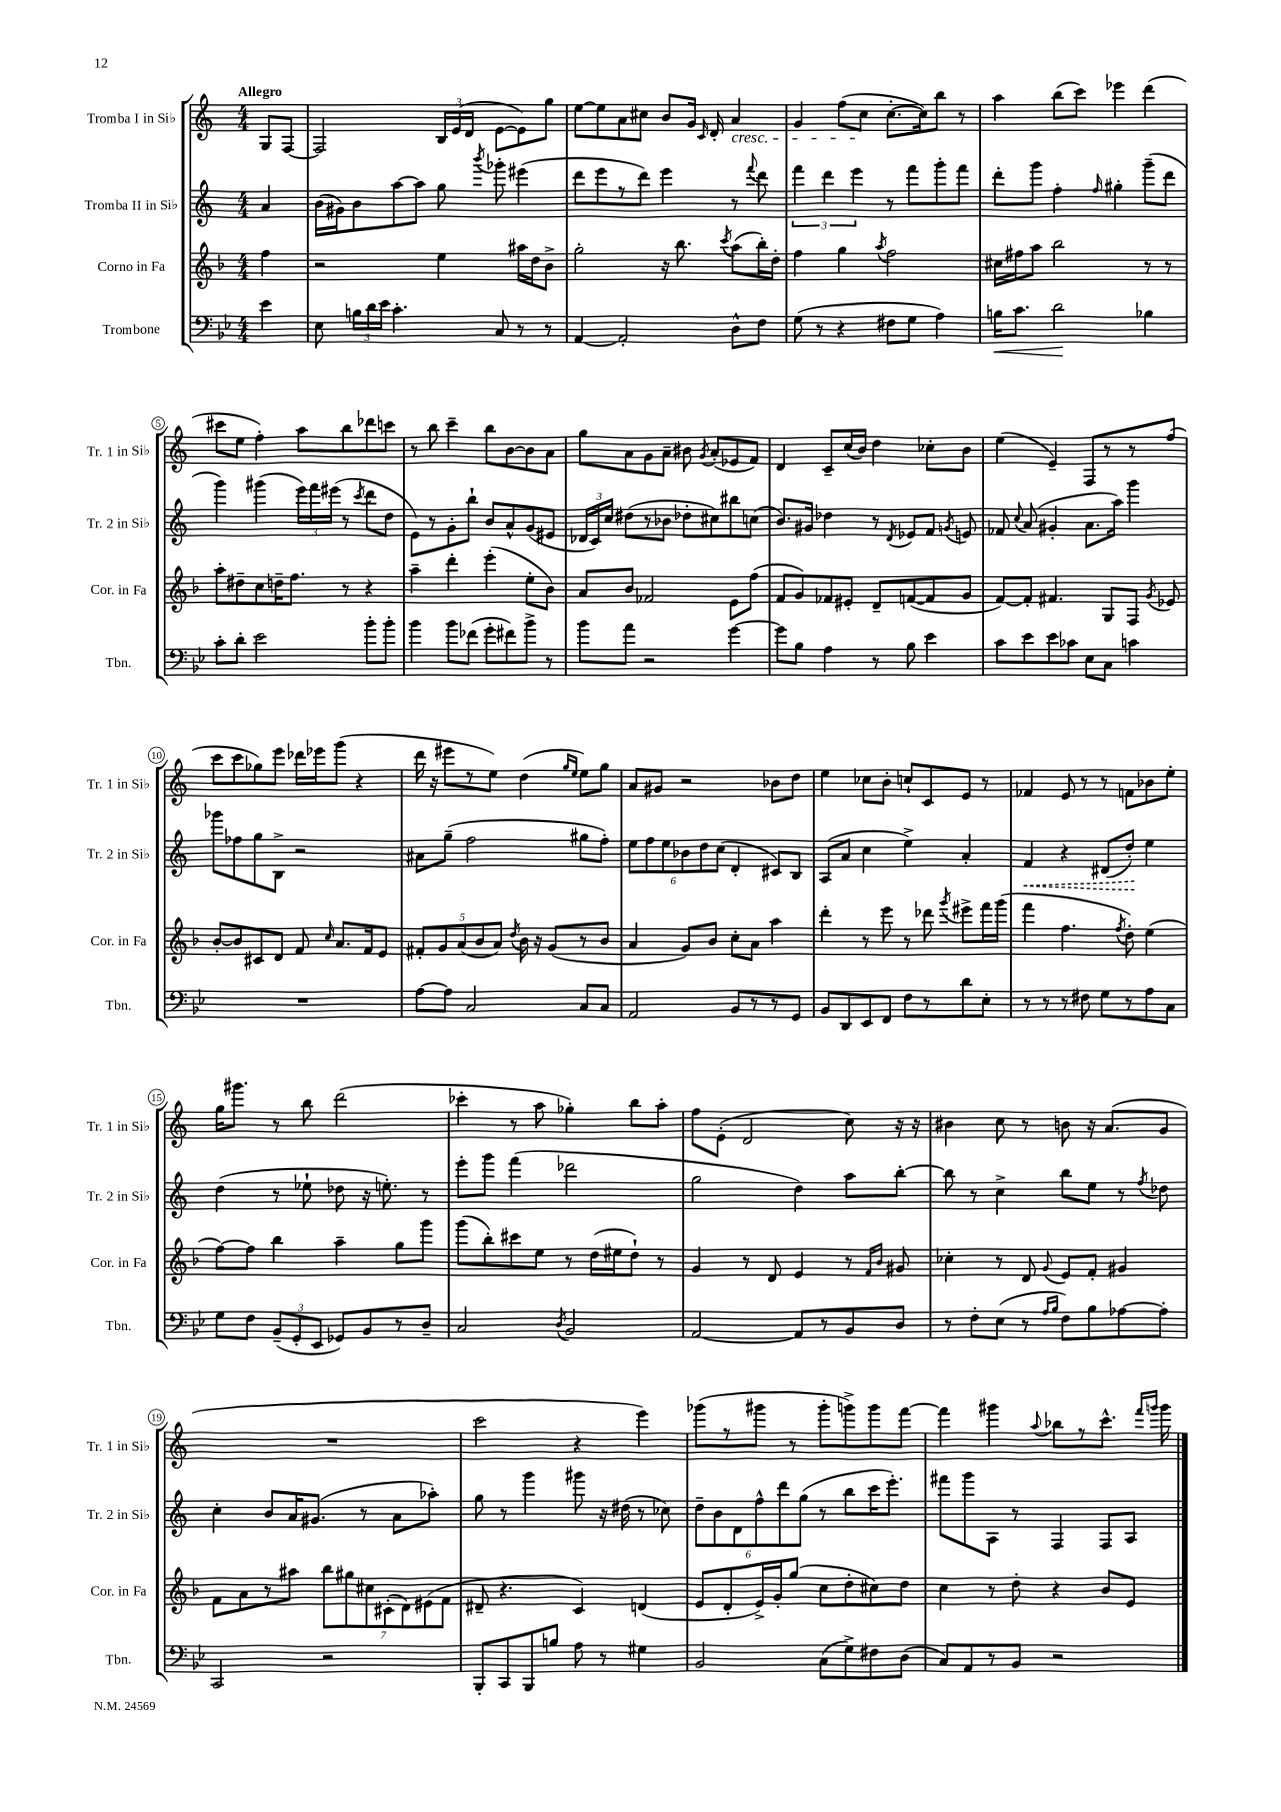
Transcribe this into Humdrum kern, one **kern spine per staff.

**kern	**kern	**kern	**kern
*staff4	*staff3	*staff2	*staff1
*clefF4	*clefG2	*clefG2	*clefG2
*k[b-e-]	*k[b-]	*k[]	*k[]
*M4/4	*M4/4	*M4/4	*M4/4
4e-	4ff	4a	8G
.	.	.	[8F
=	=	=	=
8E-	2r	(16b	2F]
.	.	16g#)	.
24B	.	8b	.
24d	.	.	.
24e-	.	.	.
4.c'	.	[8aa	.
.	.	8aa]	.
.	4ee	8gg	24B
.	.	.	(24e
.	.	.	24d
.	.	8qbbb	.
8C	.	8ggg-'	[8e
8r	16aa#	(4eee#	8e])
.	16dd	.	.
8r	8b-^	.	8gg
=	=	=	=
[4AA	2gg'	8ddd	[8ee
.	.	8eee	8ee]
2AA']	.	8r	8a
.	.	8ddd)	8cc#
.	16r	4eee	8b
.	8.bb-	.	.
.	.	.	16g
.	.	.	16qqc
.	.	.	16d'
.	8qccc	.	.
8D^^	(8aa	8r	4a
.	.	8qqfff	.
8F	16bb-')	8ddd	.
.	16dd'	.	.
=	=	=	=
(8G	4ff	6fff	4g
8r	.	.	.
.	.	6ddd	.
4r	4gg	.	(8ff
.	.	6eee	.
.	.	.	8cc
.	8qaa	.	.
8F#	2ff	8r	[8.cc'
8G	.	8fff	.
.	.	.	16cc])
4A)	.	8ggg'	8bb
.	.	8fff	8r
=	=	=	=
16B	16cc#	8ddd'	4aa
8.c	16ff#	.	.
.	8aa	8ggg	.
2d	2bb-	4ff'	(8bb
.	.	.	8ccc)
.	.	16qqff	.
.	.	4gg#'	4eee-
4B-	8r	(8ggg~	(4ddd
.	8r	8ddd	.
=	=	=	=
8c'	8aa'	4ggg)	8ccc#
8d'	8dd#~	.	8ee
2e-	8cc	(4ggg#	4ff')
.	16dd~	.	.
.	8.ff	.	.
.	.	24eee)	8aa
.	.	24fff	.
.	.	(24eee#	.
.	8r	8r	8bb
.	.	8qccc	.
8b-'	4r	8ddd	8ddd-
8b-'	.	8dd	8ccc
=	=	=	=
4b-	4aa~	8e)	8r
.	.	8r	8bb
8b-	4ddd'	8g'	4ccc~
(8f-	.	8bb`	.
8g'	(4eee'	8b	8bb
8f#)	.	8a^^	[8b
8b-^	8ee'	(8g	8b]
8r	8b-)	8e#	8a
=	=	=	=
8b-	8a	24d-	8gg
.	.	24c)	.
.	.	24cc	.
8a	8b-	(8dd#	8a
2r	2f-	8r	8g
.	.	8b-	8a~
.	.	8dd-'	8b#
.	.	.	8qg
.	.	8cc#)	(8a'
[4g	8e	8bb#	8e-
.	(8ff	(8cc	8f)
=	=	=	=
8g]	8f	8.b)	4d
8B-	8g)	.	.
.	.	16g#	.
4A	8f-	4dd-	8c~
.	8e#'	.	(16cc
.	.	.	16b)
8r	8d~	8r	4dd
.	.	8qd	.
8B-	([8f	8e-	.
4e-	8f]	8f	8cc-'
.	.	8qg	.
.	8g	8e	8b
=	=	=	=
8c	[8f)	8f-	(4ee
.	.	8qqcc	.
8e-	8f']	(8a	.
8e-	4.f#	4g#'	4e~)
8c-	.	.	.
8E-	.	8.a	8F
8C	8G	.	8r
.	.	16aa)	.
4c	8F	4ggg	8r
.	8qg	.	.
.	8e-	.	(8ff
=	=	=	=
1r	[8b-'	8ggg-	8ccc
.	8b-]	8ff-	8ccc
.	8c#	8gg	8gg-)
.	8d	8B^	8eee
.	8f	2r	16ddd-
.	.	.	16eee-
.	16qqcc	.	.
.	8.a	.	(8ggg
.	.	.	4r
.	16f	.	.
.	8e	.	.
=	=	=	=
[8A	10f#'	8a#	16ddd
.	.	.	16r
.	10g	.	.
8A]	.	(8gg~	8eee#
.	(10a	.	.
2C	.	2ff	8r
.	10b-	.	.
.	.	.	8ee)
.	10a)	.	.
.	8qdd	.	.
.	16b-	.	(4dd
.	16r	.	.
.	(8g	.	.
.	.	.	16qqgg
.	.	.	16qqee
8C	8r	8gg#	8ee)
8C	8b-	8ff')	8gg
=	=	=	=
2AA	4a	12ee	8a
.	.	12ff	.
.	.	.	8g#
.	.	12ee	.
.	8g)	12b-	2r
.	.	12dd	.
.	8b-	.	.
.	.	(12cc	.
8BB-	8cc'	4d'	.
8r	8a	.	.
8r	4aa	8c#)	8b-
8GG	.	8B	8dd
=	=	=	=
8BB-	4ddd'	(8A	4ee
8DD	.	8a	.
8EE-	8r	4cc	8cc-
8FF	8eee	.	8b'
8F	8r	4ee^)	8cc`
8r	8ddd-	.	8c
.	8qggg	.	.
8d	8eee#^	4a'	8e
8E-'	16fff	.	8r
.	(16ggg	.	.
=	=	=	=
8r	4fff	4f	4f-
8r	.	.	.
8r	4.ff	4r	8e
8F#	.	.	8r
8G	.	(8d#	8r
.	8qff	.	.
8r	8dd')	8dd')	8f
8A	(4ee	4ee	8b-
8C	.	.	8ee'
=	=	=	=
8G	[8ff)	(4dd	16gg
.	.	.	8.ggg#
8F	8ff]	.	.
(12BB-~	4bb-	8r	8r
12GG'	.	.	.
.	.	8ee-`	8bb
12EE-	.	.	.
8GG-)	4aa~	8dd-	(2ddd
8BB-	.	16r	.
.	.	8.ee')	.
8r	8gg	.	.
8D~	8ggg	8r	.
=	=	=	=
2C	(8ggg	8eee'	4ccc-'
.	8bb-')	8ggg	.
.	8ccc#	(4fff	8r
.	8ee	.	8aa
8qD	.	.	.
2BB-	8r	2ddd-	4gg-')
.	(16dd	.	.
.	16ee#	.	.
.	8dd`)	.	8bb
.	8r	.	8aa'
=	=	=	=
[2AA	4g	2gg	8ff
.	.	.	(8e'
.	8r	.	2d
.	8d	.	.
8AA]	4e	4dd)	.
8r	.	.	.
8BB-	8r	8aa	8cc)
.	16qqf	.	.
.	16qqb-	.	.
8D	8g#	[8bb'	16r
.	.	.	16r
=	=	=	=
8r	4cc-'	8bb]	4b#
8F'	.	8r	.
(8E-	8r	4cc^	8cc
8r	8d	.	8r
16qqA	.	.	.
16qqB-	8qqg	.	.
8F)	8e	8bb	8b
8B-	8f'	8ee	16r
.	.	.	(8.a
[8A-	4g#	8r	.
.	.	8qff	.
8A-']	.	8dd-	8g
=	=	=	=
2CC	8f	4cc'	1r
.	8a	.	.
.	8r	8b	.
.	8aa#	16a	.
.	.	(8.g#	.
2r	14bb-	.	.
.	14gg#	.	.
.	.	8r	.
.	14cc#	.	.
.	(14c#'	.	.
.	.	8a	.
.	14d)	.	.
.	(14e#	.	.
.	.	8aa-')	.
.	14f	.	.
=	=	=	=
8BBB-'	8d#~	8gg	2ccc
8CC	4.r	8r	.
8BBB-	.	4ggg	.
8B	.	.	.
8A	4c)	8ggg#	4r
8r	.	16r	.
.	.	(16dd#	.
4G#	(4d	8r	4eee)
.	.	8cc-)	.
=	=	=	=
2BB-	8e	12dd~	(8ggg-
.	.	12b	.
.	8d'	.	8r
.	.	12d	.
.	16e^)	12ff^^	8ggg#
.	16g'	.	.
.	.	12ddd	.
.	(8gg	.	8r
.	.	(12gg	.
(8C	8cc	8r	8ggg#'
8G^)	8dd'	8bb	8ggg^)
8F#	8cc#)	16ccc	8ggg
.	.	8.eee')	.
(8D	8dd	.	[8fff
=	=	=	=
8C)	4cc	8fff#	4fff]
8AA	.	8ggg	.
8r	8r	8A	4ggg#
8BB-	8dd'	8r	.
.	.	.	8qqaa
2r	4r	4F	8bb-
.	.	.	8r
.	8b-	8F	8.ccc^^
.	8e	8A	.
.	.	.	16qqfff
.	.	.	16qqggg
.	.	.	16ggg
==	==	==	==
*-	*-	*-	*-
